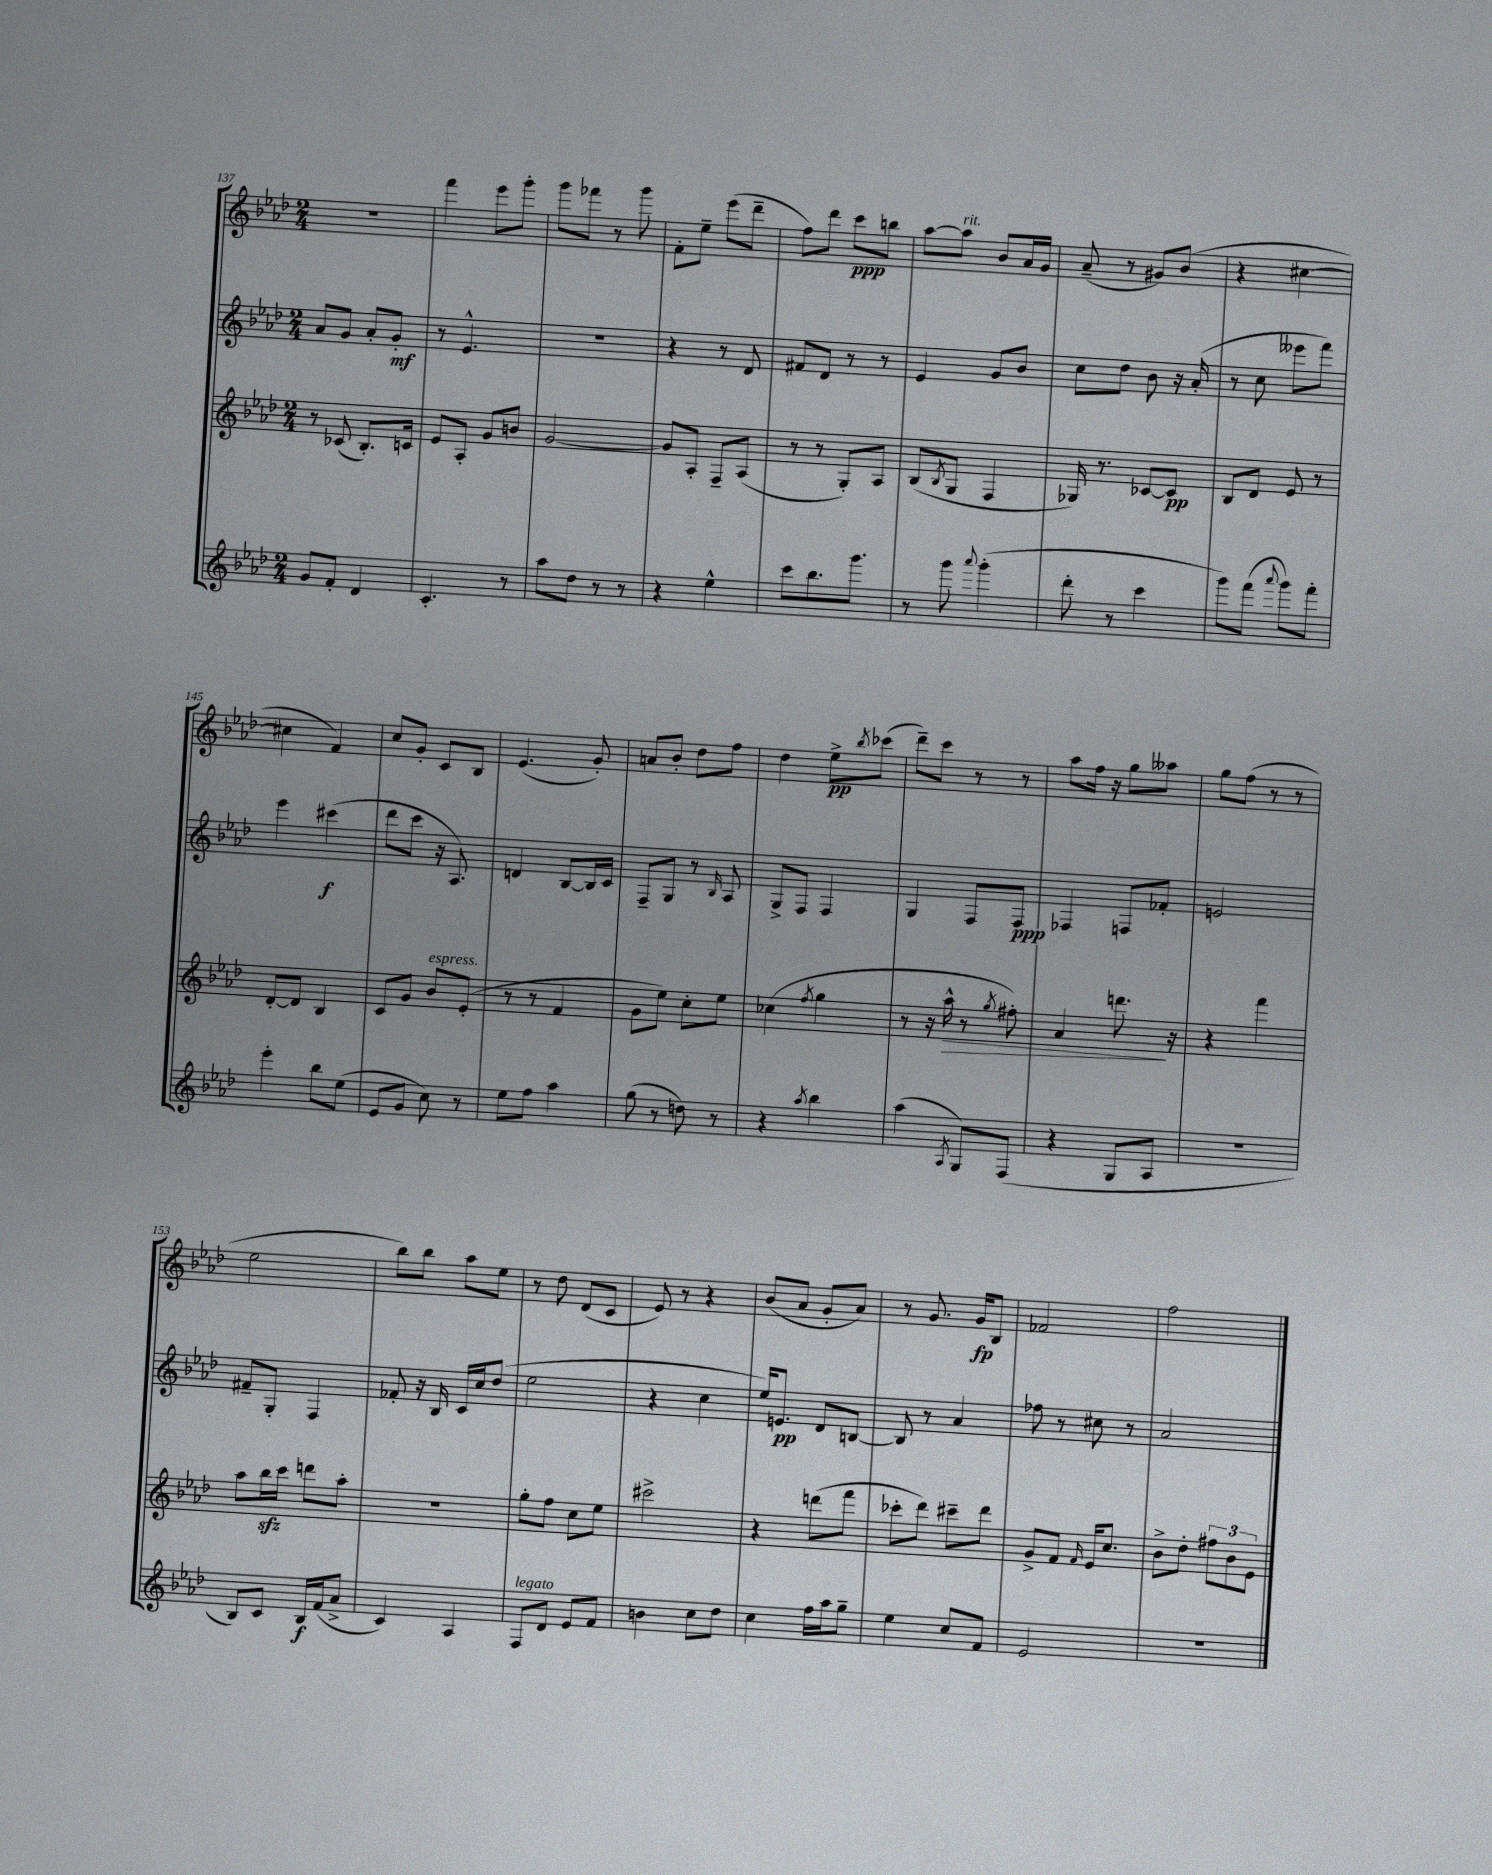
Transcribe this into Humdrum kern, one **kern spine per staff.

**kern	**kern	**kern	**kern
*staff4	*staff3	*staff2	*staff1
*clefG2	*clefG2	*clefG2	*clefG2
*k[b-e-a-d-]	*k[b-e-a-d-]	*k[b-e-a-d-]	*k[b-e-a-d-]
*M2/4	*M2/4	*M2/4	*M2/4
8g	8r	8a-	2r
8f'	(8c-	8g	.
4d-	8.B-')	8a-'	.
.	.	8g'	.
.	16c	.	.
=	=	=	=
4.c'	8e-	8r	4fff
.	8A-'	4.e-^^	.
.	8g	.	8eee-
8r	8b	.	8ggg'
=	=	=	=
8aa-	[2g	2r	8ggg
8dd-	.	.	8fff-
8r	.	.	8r
8r	.	.	8ggg
=	=	=	=
4r	8g]	4r	8f'
.	8A-'	.	8ee-~
4ee-^^	8F~	8r	(8eee-
.	(8A-	8d-	8ddd-~
=	=	=	=
8ccc	8r	8f#	8ff)
8.bb-	8r	8d-	8ddd-
.	8G')	8r	8ccc
8.ggg	.	.	.
.	8A-	8r	8bb
=	=	=	=
8r	(8B-	4e-	[8aa-
.	8qB-	.	.
8ggg	8G	.	8aa-]
8qqaaa-	.	.	.
(4ggg'	4F	8g	8b-
.	.	8b-	16a-
.	.	.	16g
=	=	=	=
8ddd-'	16G-)	8cc	(8a-~
.	8.r	.	.
8r	.	8dd-	8r
4ccc	[8c-	8b-	8g#)
.	8c-]	16r	(8b-
.	.	(16a-'	.
=	=	=	=
8ggg)	8B-	8r	4r
(8fff	8d-	8cc	.
8qqaaa-	.	.	.
8ggg)	8e-	8eee--	[4cc#
8fff'	8r	8fff)	.
=	=	=	=
4eee-'	[8d-'	4eee-	4cc#]
.	8d-]	.	.
8bb-	4B-	(4ccc#	4f)
(8ee-	.	.	.
=	=	=	=
8e-	8c	8ddd-	8cc
8g	8g	8ccc	8g'
8cc)	8b-	16r	8c
.	.	8.A-)	.
8r	(8e-'	.	8B-
=	=	=	=
8ee-	8r	4d	(4.e-
8ff	8r	.	.
4aa-	4f	[8B-	.
.	.	16B-]	8g')
.	.	16c	.
=	=	=	=
(8gg	8g	8F~	8a
8r	8ee-)	8G	8b-'
8dd)	8cc'	8r	8dd-
.	.	16qqB-	.
8r	8ee-	8A-	8ff
=	=	=	=
4r	(4cc-	8G^	4dd-
.	.	8F	.
8qaa-	8qff	.	.
4bb-	4gg	4F	8ee-^
.	.	.	8qbb-
.	.	.	(8ccc-
=	=	=	=
(4aa-	8r	4G	8ddd-~)
.	16r	.	8ccc
.	16aa-^^	.	.
8qA-	.	.	.
8G)	8r	8F	8r
.	8qgg	.	.
(8F	8ff#')	8F	8r
=	=	=	=
4r	4a-	4F-	8aa-
.	.	.	16ff
.	.	.	16r
8G	8.ddd	8F	8gg
8A-	.	8f-'	8aa--
.	16r	.	.
=	=	=	=
2r	4r	2e	8gg
.	.	.	(8ff
.	4fff	.	8r
.	.	.	8r
=	=	=	=
8B-)	8aa-	8f#~	2ee-
8c	16bb-	8G'	.
.	16ccc	.	.
16B-	8ddd	4F	.
(16f	.	.	.
8a-^	8aa-'	.	.
=	=	=	=
4c)	2r	8f-'	8bb-)
.	.	16r	8bb-
.	.	16B-	.
4A-	.	16c	8aa-
.	.	16cc	.
.	.	(8dd-	8ee-
=	=	=	=
8F	8gg'	2ee-	8r
8d-	8ff	.	8dd-
8e-	8cc	.	(8d-
8f	8ee-	.	8c
=	=	=	=
4b	2ccc#^	4r	8e-)
.	.	.	8r
8cc	.	4cc	4r
8dd-	.	.	.
=	=	=	=
4cc	4r	16ee-)	(8b-
.	.	8.e	.
.	.	.	8a-
16ff	(8ddd	8d-	8g'
16aa-	.	.	.
8gg~	8fff	[8B	8a-)
=	=	=	=
4ee-	8ccc-'	8B]	8r
.	8ddd-)	8r	8.g
8cc	8ccc#~	4a-	.
.	.	.	16g
8f	8ddd-	.	8B-
=	=	=	=
2e-	8g^	8ff-	2f-
.	8f	8r	.
.	16qqf	.	.
.	16e-	8cc#	.
.	8.cc	.	.
.	.	8r	.
=	=	=	=
2r	8b-^	2a-	2ff
.	8dd-'	.	.
.	12ff#	.	.
.	12b-	.	.
.	12e-	.	.
==	==	==	==
*-	*-	*-	*-
